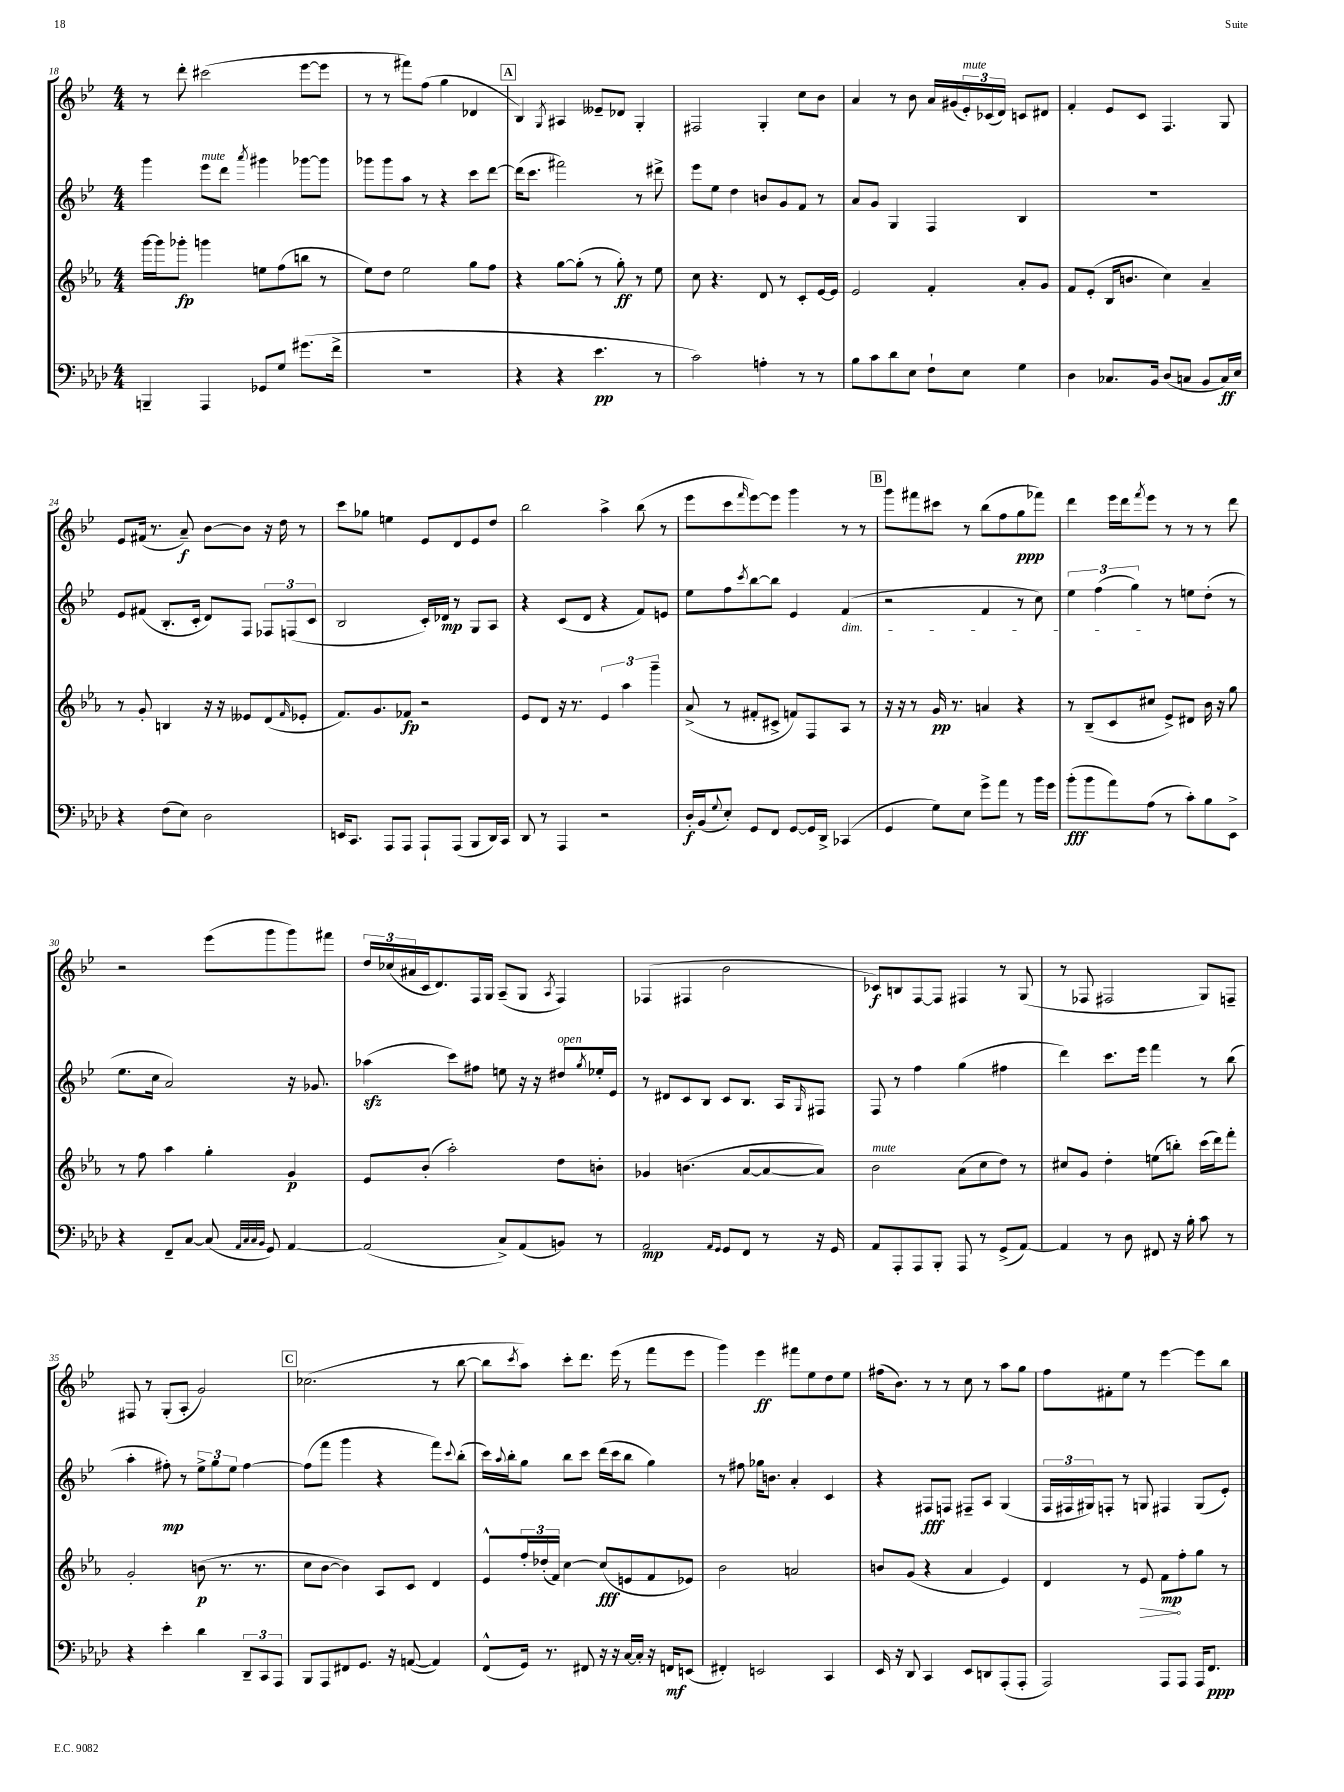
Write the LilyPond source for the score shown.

<<
\new StaffGroup <<
\new Staff = "s0" {
    \clef treble \key bes \major \numericTimeSignature \time 4/4
    r8 d'''8-. cis'''2( ees'''8~ ees'''8 |
    r8 r8 fis'''8) f''8( g''4 des'4 |
    \mark \markup { \box "A" } bes4) \acciaccatura { g8 } ais4 eeses'8-- des'8 g4-. |
    fis2 g4-. c''8 bes'8 |
    a'4 r8 bes'8 a'16 gis'16( \tuplet 3/2 { ees'16-.^\markup { \italic "mute" }) ces'16( d'16) } c'8 dis'8 |
    f'4-. ees'8 c'8 f4. g8 |
    ees'8 fis'16( r8. a'8--\f) bes'8~ bes'8 r16 d''16 r8 |
    c'''8 ges''8 e''4 ees'8 d'8 ees'8 d''8 |
    bes''2 a''4-> bes''8( r8 |
    ees'''8 c'''8 \grace { f'''16 } ees'''8~) ees'''8 g'''4 r8 r8 |
    \mark \markup { \box "B" } g'''8 fis'''8 cis'''8 r8 bes''8( f''8 g''8\ppp fes'''8) |
    d'''4 ees'''16 d'''16 \acciaccatura { f'''8 } ees'''8 r8 r8 r8 d'''8 |
    r2 ees'''8( g'''8 g'''8) fis'''8 |
    \tuplet 3/2 { d''16 ces''16( ais'16 } c'16 d'8.) f16 g16 a8--( g8 \acciaccatura { a8 } f4) |
    fes4( fis4 bes'2 |
    ces'8\f) b8 f8~ f8 fis4 r8 g8( |
    r8 fes8 fis2 g8) f8-- |
    fis8 r8 g8-.( a8-. g'2) |
    \mark \markup { \box "C" } ces''2.( r8 bes''8~ |
    bes''8 \acciaccatura { c'''8 } a''8) c'''8-. d'''8. ees'''16( r8 f'''8 ees'''8 |
    g'''4) ees'''4\ff fis'''8 ees''8 d''8 ees''8 |
    fis''16( bes'8.) r8 r8 c''8 r8 a''8 g''8 |
    f''8 fis'8-. ees''8 r8 ees'''4~ ees'''8 bes''8 \bar "|." |
}
\new Staff = "s1" {
    \clef treble \key bes \major \numericTimeSignature \time 4/4
    g'''4 ees'''8^\markup { \italic "mute" } d'''8 \acciaccatura { a'''8 } gis'''4 ges'''8~ ges'''8 |
    ges'''8 ges'''8 a''8 r8 r4 c'''8 d'''8~ |
    \mark \markup { \box "A" } d'''16( c'''8. fis'''2) r8 dis'''8-> |
    ees'''8 ees''8 d''4 b'8 g'8 f'8 r8 |
    a'8 g'8 g4 f4 bes4 |
    R1 |
    ees'8 fis'8( bes8.-. c'16-. d'8) f8 \tuplet 3/2 { fes8 f8( c'8 } |
    bes2 c'16-.) des'16\mp r8 g8 a8 |
    r4 c'8( d'8 r4 f'8) e'8 |
    ees''8 f''8 \acciaccatura { c'''8 } bes''8~ bes''8 ees'4 f'4\dim( |
    \mark \markup { \box "B" } r2 f'4 r8 c''8) |
    \tuplet 3/2 { ees''4 f''4( g''4\!) } r8 e''8 d''8-.( r8 |
    ees''8. c''16 a'2) r16 ges'8. |
    aes''4\sfz( c'''8) fis''8 e''8 r16 r16 dis''8^\markup { \italic "open" } \acciaccatura { g''8 } ees''16-. ees'16 |
    r8 dis'8 c'8 bes8 c'8 bes8. a16 \grace { g16 } fis8 |
    f8 r8 f''4 g''4( fis''4 |
    d'''4) c'''8. ees'''16 f'''4 r8 bes''8( |
    a''4-. fis''8-.\mp) r8 \tuplet 3/2 { ees''8-> g''8 ees''8 } fis''4~ |
    \mark \markup { \box "C" } fis''8( f'''8 g'''4 r4 f'''8) \appoggiatura { c'''8 } bes''8-.( |
    c'''16) \appoggiatura { a''8 } bes''16-. g''8 bes''8 c'''8 d'''16( c'''16 bes''8 g''4) |
    r8 fis''8 ges''16 b'8. a'4-. c'4 |
    r4 fis8\fff f8 fis8-- a8 g4( |
    \tuplet 3/2 { f16 fis16 gis16) } f8-. r8 g8 fis4 g8( ees'8-.) \bar "|." |
}
\new Staff = "s2" {
    \clef treble \key ees \major \numericTimeSignature \time 4/4
    g'''16~ g'''16 ges'''8-.\fp g'''4 e''8 f''8( b''8 r8 |
    ees''8) d''8 ees''2 g''8 f''8 |
    \mark \markup { \box "A" } r4 g''8~ g''8-.( r8 g''8-.\ff) r8 ees''8 |
    c''8 r4. d'8 r8 c'8-. ees'16~ ees'16 |
    ees'2 f'4-. aes'8-. g'8 |
    f'8 ees'8-.( bes16 b'8. c''4) aes'4-- |
    r8 g'8-. b4 r16 r16 eeses'8 d'8( \grace { f'16 } ees'8-. |
    f'8.) g'8. fes'8\fp r2 |
    ees'8 d'8 r16 r8. \tuplet 3/2 { ees'4 aes''4 g'''4-- } |
    aes'8->( r8 fis'8-. cis'8-> f'8) f8 aes8 r8 |
    \mark \markup { \box "B" } r16 r16 r8 g'16\pp r8. a'4 r4 |
    r8 bes8--( c'8 cis''8 ees'8->) dis'8 bes'16 r16 g''8 |
    r8 f''8 aes''4 g''4-. g'4\p |
    ees'8 bes'8-.( aes''2-.) d''8 b'8-. |
    ges'4 b'4.( aes'8~ aes'8~ aes'8) |
    bes'2^\markup { \italic "mute" } aes'8( c''8 d''8) r8 |
    cis''8 g'8 d''4-. e''8( b''8-.) c'''16( d'''16) f'''8-. |
    g'2-. b'8\p( r8. r8. |
    \mark \markup { \box "C" } c''8 bes'8~ bes'4) aes8 c'8 d'4 |
    ees'8-^ \tuplet 3/2 { f''16-. des''16-.( f'16) } c''4~ c''8\fff( e'8 f'8 ees'8) |
    bes'2 a'2 |
    b'8 g'8( r4 aes'4 ees'4) |
    d'4 r8 \once \override Hairpin.circled-tip = ##t ees'8\> f'8\mp\! f''8-. g''8 r8 \bar "|." |
}
\new Staff = "s3" {
    \clef bass \key aes \major \numericTimeSignature \time 4/4
    b,,4-- aes,,4 ges,8 g8 gis'8.( f'16-> |
    R1 |
    \mark \markup { \box "A" } r4 r4 ees'4.\pp r8 |
    c'2) a4-. r8 r8 |
    bes8 c'8 des'8 ees8 f8-! ees8 g4 |
    des4 ces8. bes,16 des8( c8 bes,8 c16\ff) ees16 |
    r4 f8( ees8) des2 |
    e,16 c,8. aes,,8 aes,,8 aes,,8-! aes,,8( bes,,8 des,16) c,16 |
    des,8 r8 aes,,4 r2 |
    des16-.\f bes,16( \appoggiatura { g8 } ees8-.) g,8 f,8 g,8~ g,16 des,16-> ces,4( |
    \mark \markup { \box "B" } g,4 g8) ees8 g'8-> aes'8 r8 bes'16 g'16 |
    bes'8-.\fff( bes'8 aes'8) aes8( r8 c'8-.) bes8 ees,8-> |
    r4 f,8-- c8~ c8( \grace { aes,32 c32 c32 bes,32 } g,8) aes,4~ |
    aes,2( c8->) aes,8( b,8) r8 |
    aes,2\mp \grace { aes,16 g,16 } g,8 f,8 r8 r16 g,16 |
    aes,8 aes,,8-. aes,,8 bes,,8-. aes,,8 r8 g,8->( aes,8~) |
    aes,4 r8 des8 fis,8 r16 bes16-. c'8 r8 |
    r4 ees'4-. des'4 \tuplet 3/2 { des,8-- c,8 aes,,8 } |
    \mark \markup { \box "C" } bes,,8 aes,,8 fis,8 g,8. r16 a,8~( a,4) |
    f,8-^( g,16) r8. fis,8 r16 r16 c16~ c16-. r16 f,16\mf e,8( |
    fis,4-.) e,2 c,4 |
    ees,16 r16 des,8 c,4 ees,8 d,8 aes,,8-.( aes,,8-. |
    aes,,2) aes,,8 aes,,8 aes,,16 f,8.\ppp \bar "|." |
}
>>
>>
\layout { \context { \Score currentBarNumber = #18 } }
